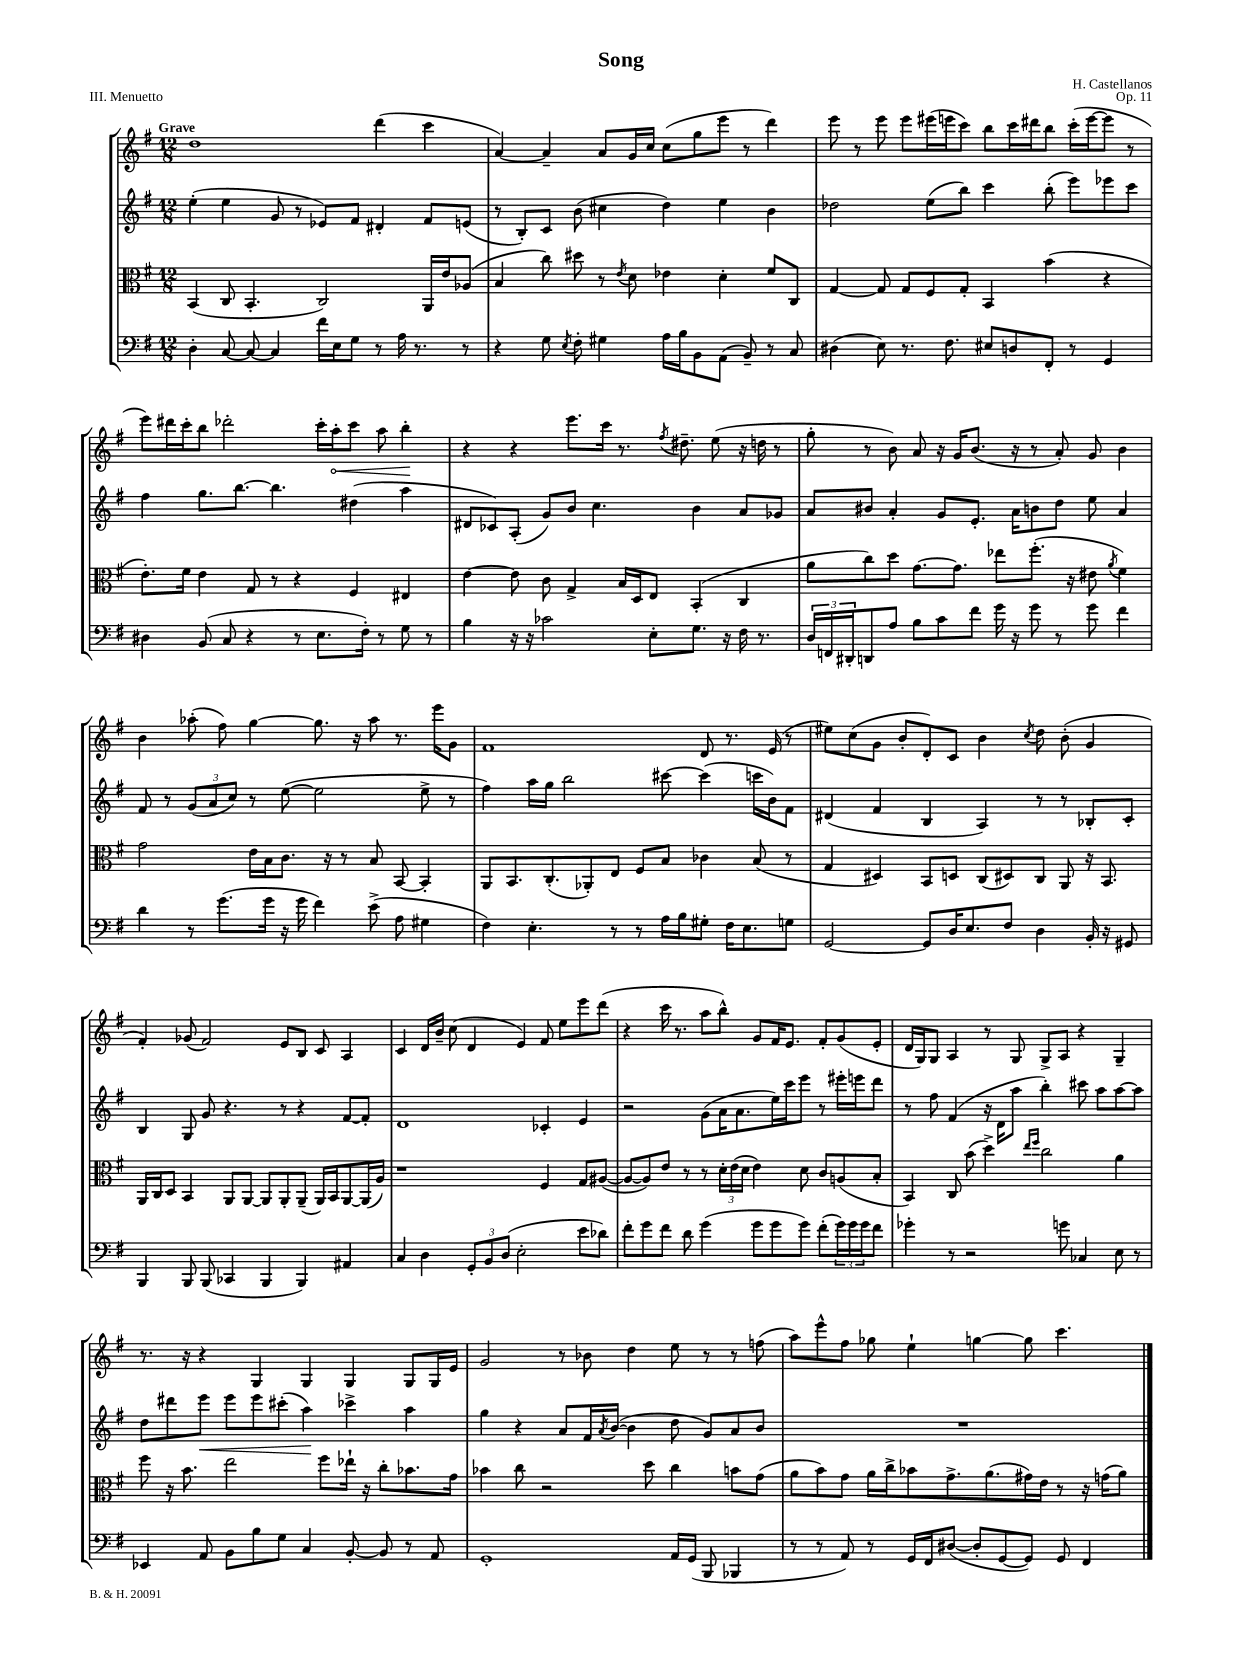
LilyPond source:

\header { title = "Song" composer = "H. Castellanos" opus = "Op. 11" piece = "III. Menuetto" }
<<
\new StaffGroup <<
\new Staff = "s0" {
    \clef treble \key g \major \numericTimeSignature \time 12/8 \tempo "Grave"
    d''1 d'''4( c'''4 |
    a'4~) a'4-- a'8 g'16 c''16 c''8( g''8 e'''8 r8 d'''4) |
    e'''8 r8 e'''8 e'''8 eis'''16( e'''16 c'''8) b''8 c'''16 dis'''16 b''8 c'''16-.( e'''16~ e'''8 r8 |
    e'''8) dis'''16 c'''16-. b''8 des'''2-. c'''16-. \once \override Hairpin.circled-tip = ##t a''16-.\< c'''8 a''8 b''4-.\! |
    r4 r4 e'''8. c'''16 r8. \acciaccatura { fis''8 } dis''8.-- e''8( r16 d''16 r8 |
    g''8-. r8 b'8) a'8 r16 g'16 b'8.( r16 r8 a'8-.) g'8 b'4 |
    b'4 aes''8-.( fis''8) g''4~ g''8. r16 aes''8 r8. e'''16 g'8 |
    fis'1 d'8 r8. e'16( r8 |
    eis''8) c''8( g'8 b'8-. d'8-.) c'8 b'4 \acciaccatura { c''8 } d''8 b'8-.( g'4 |
    fis'4-.) ges'8( fis'2) e'8 b8 c'8 a4 |
    c'4 d'16 b'16-- c''8( d'4 e'4) fis'8 e''8 e'''8 d'''8( |
    r4 c'''16 r8. a''8 b''8-^) g'8 fis'16 e'8. fis'8-. g'8( e'8-. |
    d'16 g16) g8 a4 r8 g8 g8-> a8 r4 g4-- |
    r8. r16 r4 g4 g4 g4 g8 g16 e'16 |
    g'2 r8 bes'8 d''4 e''8 r8 r8 f''8( |
    a''8) e'''8-^ fis''8 ges''8 e''4-! g''4~ g''8 c'''4. \bar "|." |
}
\new Staff = "s1" {
    \clef treble \key g \major \numericTimeSignature \time 12/8
    e''4-.( e''4 g'8 r8 ees'8) fis'8 dis'4-. fis'8 e'8( |
    r8 b8-.) c'8 b'8( cis''4 d''4) e''4 b'4 |
    des''2 e''8( b''8) c'''4 b''8-.( e'''8) ees'''8 c'''8 |
    fis''4 g''8. b''8.~ b''4. dis''4( a''4 |
    dis'8 ces'8) a8-.( g'8) b'8 c''4. b'4 a'8 ges'8 |
    a'8 bis'8 a'4-. g'8 e'8.-. a'16 b'8 d''8 e''8 a'4 |
    fis'8 r8 \tuplet 3/2 { g'8( a'8 c''8) } r8 e''8~( e''2 e''8-> r8 |
    fis''4) a''16 g''16 b''2 cis'''8~ cis'''4( c'''16 b'16) fis'8 |
    dis'4( fis'4 b4 a4) r8 r8 bes8-. c'8-. |
    b4 g8 g'8 r4. r8 r4 fis'8~ fis'8-. |
    d'1 ces'4-. e'4 |
    r2 g'8( a'16 a'8. e''16) c'''16 e'''8 r8 eis'''16-. e'''16 d'''8 |
    r8 fis''8 fis'4( r16 d'16 a''8 b''4-.) cis'''8 a''8 a''8~ a''8 |
    d''8 dis'''8 e'''8\< e'''8 e'''8 cis'''8-.( a''4\!) ces'''4-> a''4 |
    g''4 r4 a'8 fis'16 \acciaccatura { a'8 } b'16~( b'4 d''8 g'8) a'8 b'8 |
    R1. \bar "|." |
}
\new Staff = "s2" {
    \clef alto \key g \major \numericTimeSignature \time 12/8
    b,4( c8 b,4.-. c2) a,16 e'16 aes8( |
    b4 c''8) dis''8 r8 \acciaccatura { e'8 } d'8 ees'4 d'4-. fis'8 c8 |
    g4~ g8 g8 fis8 g8-. b,4 b'4( r4 |
    e'8.-.) fis'16 e'4 g8 r8 r4 fis4 eis4 |
    e'4~ e'8 c'8 g4-> b16 d16 e8 b,4-.( c4 |
    a'8 c''8) d''8 g'8.~ g'8. ees''8 fis''8.-.( r16 eis'8 \acciaccatura { a'8 } fis'4) |
    g'2 e'16 b16 c'8. r16 r8 b8 b,8~ b,4-. |
    a,8 b,8. c8.-.( aes,8-.) e8 fis8 b8 ces'4 b8( r8 |
    g4 dis4) b,8 d8 c8( dis8) c8 a,8 r16 b,8. |
    a,16 c16 d8 b,4 a,8 a,8~ a,8 a,8-. a,8--( a,16) b,16 a,8~ a,16( a16) |
    r1 fis4 g8 ais8~( |
    ais8~ ais8) e'8 r8 r8 \tuplet 3/2 { d'16-. e'16( d'16 } e'4) d'8 c'8 a8( b8-. |
    b,4) c8 b'8( d''4->) \grace { e''16 fis''16 } c''2 a'4 |
    fis''8 r16 b'8. e''2 fis''8 ees''16-! r16 c''8-. bes'8. g'16 |
    bes'4 c''8 r2 d''8 c''4 b'8 g'8( |
    a'8 b'8) g'8 a'16 c''16-> bes'8 g'8.-> a'8.( gis'16) e'16 r8 r16 g'16( a'8) \bar "|." |
}
\new Staff = "s3" {
    \clef bass \key g \major \numericTimeSignature \time 12/8
    d4-. c8~ c8~ c4 fis'16 e16 g8 r8 a16 r8. r8 |
    r4 g8 \acciaccatura { e8 } fis8-. gis4 a16 b16 b,8 a,8( b,8--) r8 c8 |
    dis4( e8) r8. fis8. eis8 d8 fis,8-. r8 g,4 |
    dis4 b,8( c8 r4 r8 e8. fis16-.) r8 g8 r8 |
    b4 r16 r16 ces'2 e8-. g8. r16 fis16 r8. |
    \tuplet 3/2 { d16 f,16 dis,16-. } d,8 a8 b8 c'8 fis'8 g'16 r16 g'8 r8 g'8 fis'4 |
    d'4 r8 g'8.( g'16 r16 g'16 fis'4) e'8->( a8 gis4 |
    fis4) e4.-. r8 r8 a16 b16 gis8-. fis16 e8. g8 |
    g,2~ g,8 d16 e8. fis8 d4 b,16-. r16 gis,8 |
    b,,4 b,,8 b,,8( ces,4 b,,4 b,,4) ais,4 |
    c4 d4 \tuplet 3/2 { g,8-. b,8 d8( } e2-. e'8 des'8) |
    fis'8-. g'8 fis'8 d'8 g'4( g'8 g'8 g'8) fis'8-.( \tuplet 3/2 { g'16) g'16 g'16 } fis'8 |
    ges'4-. r8 r2 g'8 ces4 e8 r8 |
    ees,4 a,8 b,8 b8 g8 c4 b,8~-. b,8 r8 a,8 |
    g,1-. a,16 g,16( b,,8 bes,,4 |
    r8 r8 a,8) r8 g,16 fis,16 dis8~( dis8-. g,8~ g,8) g,8 fis,4 \bar "|." |
}
>>
>>
\layout { \context { \Score \remove "Bar_number_engraver" } }
